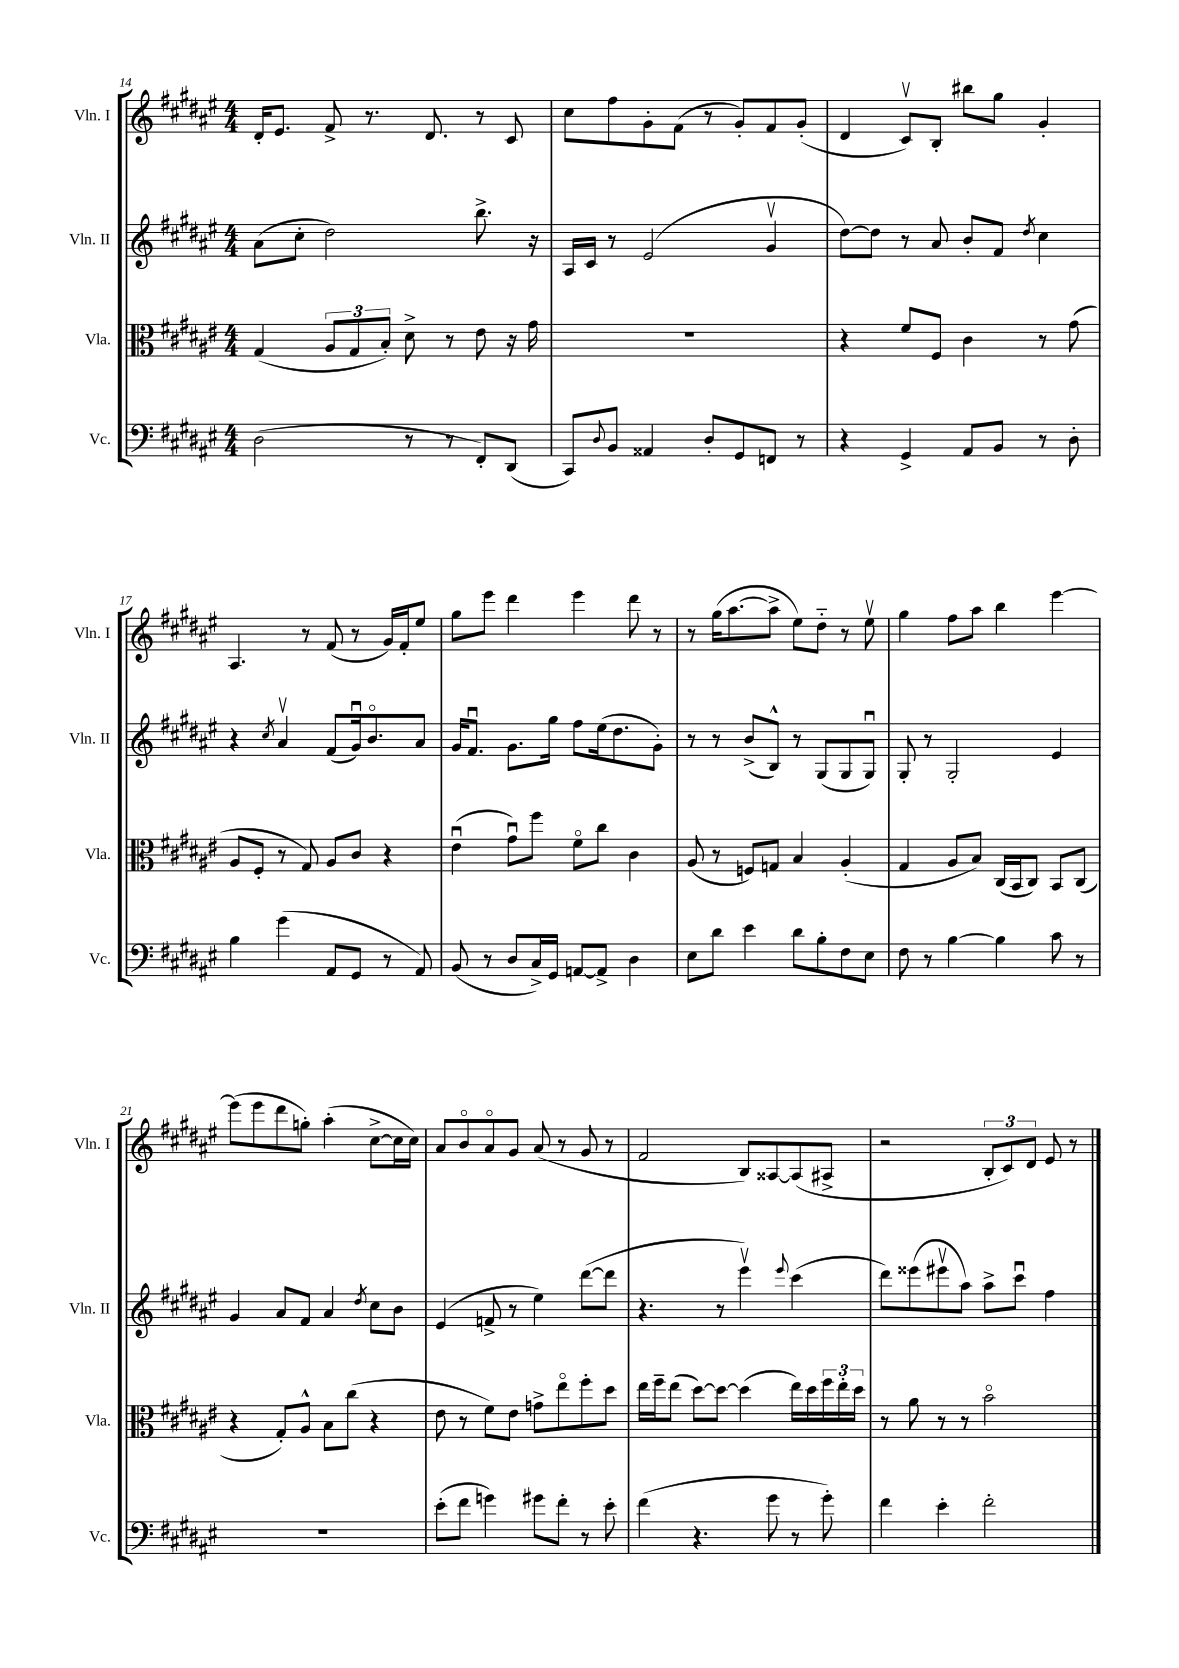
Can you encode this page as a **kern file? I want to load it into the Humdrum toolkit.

**kern	**kern	**kern	**kern
*part4	*part3	*part2	*part1
*staff4	*staff3	*staff2	*staff1
*I"Vc.	*I"Vla.	*I"Vln. II	*I"Vln. I
*I'Vc.	*I'Vla.	*I'Vln. II	*I'Vln. I
*clefF4	*clefC3	*clefG2	*clefG2
*k[f#c#g#d#a#e#]	*k[f#c#g#d#a#e#]	*k[f#c#g#d#a#e#]	*k[f#c#g#d#a#e#]
*M4/4	*M4/4	*M4/4	*M4/4
=14	=14	=14	=14
(2D#\	(4G#/	(8a#\L	16d#'/KL
.	.	.	8.e#/J
.	.	8cc#'\J	.
.	12A#/L	2dd#\)	8f#^/
.	12G#/	.	.
.	.	.	8.r
.	12B'/J)	.	.
8r	8d#^\	.	.
.	.	.	8.d#/
8r	8r	.	.
8FF#'/L)	8e#\	8.bb^\	8r
(8DD#/J	16r	.	8c#/
.	16g#\	16r	.
=15	=15	=15	=15
8CC#/L)	1r	16A#/LL	8cc#\L
.	.	16c#/JJ	.
8qqD#/	.	.	.
8BB/J	.	8r	8ff#\
4AA##X/	.	(2e#/	8g#'\
.	.	.	(8f#\J
8D#'/L	.	.	8r
8GG#/	.	.	8g#'/L)
8FFn/J	.	4g#v/	8f#/
8r	.	.	(8g#'/J
=16	=16	=16	=16
4r	4r	[8dd#\L)	4d#/
.	.	8dd#\J]	.
4GG#^/	8f#/L	8r	8c#v/L)
.	8F#/J	8a#/	8B'/J
8AA#/L	4c#\	8b'/L	8bb#X\L
8BB/J	.	8f#/J	8gg#\J
.	.	8qdd#/	.
8r	8r	4cc#\	4g#'/
8D#'\	(8g#\	.	.
!!LO:LB:g=z
=17	=17	=17	=17
4B\	8A#/L	4r	4.A#/
.	8F#'/J	.	.
.	.	8qcc#/	.
(4g#\	8r	4a#v/	.
.	8G#/)	.	8r
8AA#/L	8A#/L	(8f#/L	(8f#/
8GG#/J	8c#/J	16g#u/k)	8r
.	.	8.b/	.
8r	4r	.	16g#/LL)
.	.	.	16f#'/J
8AA#/)	.	8a#/J	8ee#/J
=18	=18	=18	=18
(8BB/	(4e#u\	16g#/KL	8gg#\L
.	.	8.f#u/J	.
8r	.	.	8eee#\J
8D#/L	8g#u\L)	8.g#\L	4ddd#\
16C#^/L)	8ff#\J	.	.
16GG#/JJ	.	16gg#\Jk	.
[8AAn/L	8f#\L	8ff#\L	4eee#\
8AA^/J]	8cc#\J	(16ee#\k	.
.	.	8.dd#\	.
4D#\	4c#\	.	8ddd#\
.	.	8g#'\J)	8r
=19	=19	=19	=19
8E#\L	(8A#/	8r	8r
8d#\J	8r	8r	(16gg#\KL
.	.	.	[8.aa#\
4e#\	8Fn/L)	(8b^/L	.
.	8Gn/J	8B^^/J)	8aa#^\J]
8d#\L	4B/	8r	8ee#\L)
8B'\	.	(8G#/L	8dd#\J
8F#\	(4A#'/	8G#/	8r
8E#\J	.	8G#u/J)	8ee#v\
=20	=20	=20	=20
8F#\	4G#/	8G#'/	4gg#\
8r	.	8r	.
[4B\	8A#/L	2G#'/	8ff#\L
.	8B/J)	.	8aa#\J
4B\]	(16C#/LL	.	4bb\
.	16BB/J	.	.
.	8C#/J)	.	.
8c#\	8BB/L	4e#/	[4eee#\
8r	(8C#/J	.	.
!!LO:LB:g=z
=21	=21	=21	=21
1r	4r	4g#/	(8eee#\L]
.	.	.	8eee#\
.	8G#'/L)	8a#/L	8ddd#\
.	8A#^^/J	8f#/J	8ggn'\J)
.	8B\L	4a#/	(4aa#'\
.	(8cc#\J	.	.
.	.	8qdd#/	.
.	4r	8cc#\L	[8cc#^\L
.	.	8b\J	16cc#\L]
.	.	.	16cc#\JJ)
=22	=22	=22	=22
(8e#'\L	8e#\	(4e#/	8a#/L
8f#\J	8r	.	8b/
4gn\)	8f#\L)	8fn^/	8a#/
.	8e#\J	8r	8g#/J
8g#X\L	8gn^\L	4ee#\)	(8a#/
8f#'\J	8ee#\	.	8r
8r	8ff#'\	([8ddd#\L	8g#/
8e#'\	8dd#\J	8ddd#\J]	8r
=23	=23	=23	=23
(4f#\	16ee#\LL	4.r	2f#/
.	16ff#~\J	.	.
.	(8ee#\J	.	.
4.r	[8dd#\L)	.	.
.	8dd#\J_	8r	.
.	(4dd#\]	4eee#v\)	8B/L)
8g#\	.	.	[8A##X/
.	.	8qqeee#/	.
8r	16ee#\LL)	(4ccc#\	(8A##/]
.	16dd#\	.	.
8g#'\)	24ff#\	.	8A#X^/J
.	24ee#'\	.	.
.	24dd#\JJ	.	.
=24	=24	=24	=24
4f#\	8r	8ddd#\L)	2r
.	8a#\	(8eee##X\	.
4e#'\	8r	8eee#Xv\	.
.	8r	8aa#\J)	.
2f#'\	2b\	8aa#^\L	12B'/L
.	.	.	12c#/)
.	.	8ccc#u\J	.
.	.	.	12d#/J
.	.	4ff#\	8e#/
.	.	.	8r
==	==	==	==
*-	*-	*-	*-
